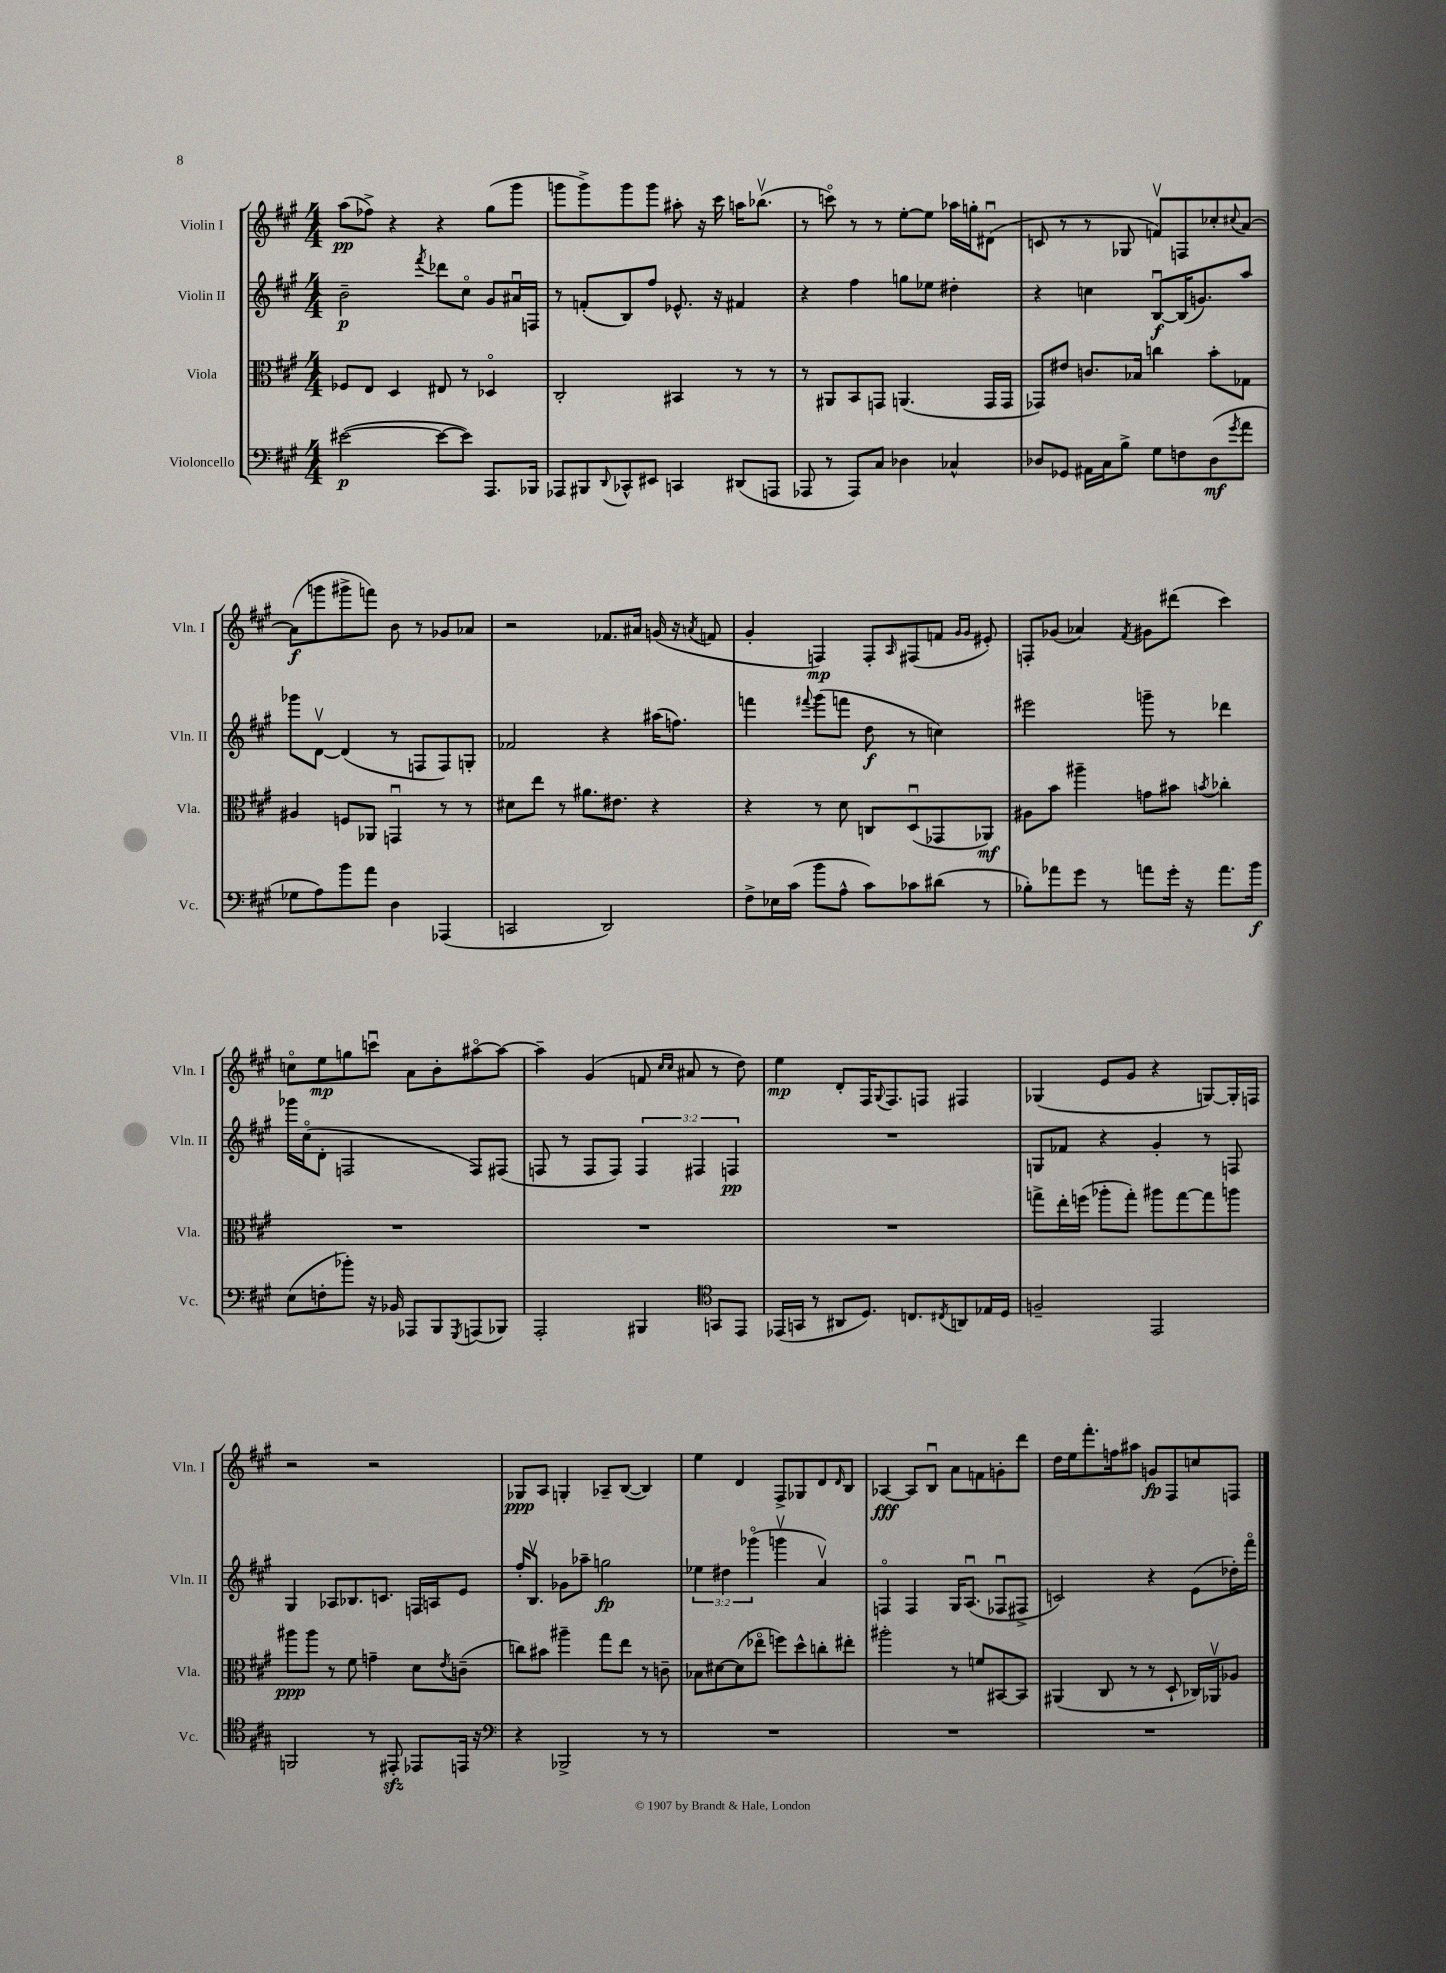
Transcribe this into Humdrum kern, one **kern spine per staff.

**kern	**kern	**kern	**kern
*staff4	*staff3	*staff2	*staff1
*clefF4	*clefC3	*clefG2	*clefG2
*k[f#c#g#]	*k[f#c#g#]	*k[f#c#g#]	*k[f#c#g#]
*M4/4	*M4/4	*M4/4	*M4/4
([2e#	8F-	2b~	(8aa
.	8E	.	8ff-^)
.	4D	.	4r
.	.	8qfff#	.
8e#_	8E#	8ddd-	4r
8e#])	8r	8cc#o	.
8.AAA	4D-o	8g#	(8gg#
.	.	16a#u	8ggg#
16BBB-	.	16F	.
=	=	=	=
8AAA-	2C#'	8r	8ggg
8BBB#	.	(8f'	8ggg^)
8qqDD	.	.	.
8CC-^^	.	8B)	8ggg
8EE#	.	8ff#	8ggg
4CC	4BB#	8.e-^^	8aa#'
.	.	.	16r
.	.	16r	16ccc#
(8DD#	8r	4f#	16aa
.	.	.	(8.bb-v
8AAA	8r	.	.
=	=	=	=
8AAA-	8r	4r	8r
8r	8AA#	.	8ccco)
8AAA-)	8BB	4ff#	8r
8C#	8GG	.	8r
4D-	(4.AA	8gg	[8ee'
.	.	8ee-	8ee]
4C-^^	.	4dd#'	16aa-
.	.	.	16gg'
.	16GG	.	(8d#u
.	16GG	.	.
=	=	=	=
8D-	8GG-)	4r	8c
8GG-	8e#	.	8r
16AA#	8.c	4cc	8r
16C#	.	.	.
8B^	.	.	8G-
.	16B-	.	.
8G#	4cc	[8Bu	8fv)
8F	.	(16B]	8F
.	.	8.g)	.
(8D-	8b'	.	8cc-'
8qg#	.	.	8qqcc#
8a	8G-	8aa	[8a
=	=	=	=
8G-	4A#	8ggg-	(8a]
8A)	.	[8dv	8ggg
8b	8F	(4d]	8ggg#^
8a	8AA-	.	8fff)
4D	4GGu	8r	8b
.	.	8F	8r
(4AAA-	8r	8F)	8g-
.	8r	8G'	8a-
=	=	=	=
2CC	8d#	2f-	2r
.	8ee	.	.
.	8r	.	.
.	8.a#	.	.
2DD)	.	4r	8.f-
.	8.e#	.	.
.	.	.	16a#
.	4r	(16aa#	(16g
.	.	8.ff)	16r
.	.	.	8qa
.	.	.	8f
=	=	=	=
8F#^	4r	4fff	4g#'
16E-	.	.	.
(16c#	.	.	.
.	.	8qqfff#	.
8b	8r	(8ggg#	4F)
8A^^	8d	8fff	.
8c#)	8C	8dd	8F'
.	.	.	16qqA
8c-	(8Du	8r	(8F#
(8d#	8GG-	4cc)	8f
.	.	.	16qqg#
.	.	.	16qqg#
8r	8AA-)	.	8e#')
=	=	=	=
8B-')	8A#	2eee#	8F'
8a-	8b	.	(8g-
8g#	4aa#~	.	4a-)
8r	.	.	.
.	.	.	8qf#
8a	8g	8ggg~	8g#
16g#'	8b#	8r	(8ddd#
16r	.	.	.
.	8qb	.	.
8.a	4cc-'	4ddd-	4ccc#)
16b	.	.	.
=	=	=	=
(8E	1r	16ggg-	8cco
.	.	(16cc#o	.
8F'	.	8d'	8ee
8b-')	.	2F	8gg
16r	.	.	8cccu
16BB-	.	.	.
8AAA-	.	.	8a
8BBB	.	.	8b'
8qGGG#	.	.	.
(8AAA	.	8F)	[8aa#o
8BBB-)	.	(8F#	8aa#_
=	=	=	=
2AAA'	1r	8F	4aa#~]
.	.	8r	.
.	.	8F	(4g#
.	.	8F)	.
4BBB#	.	6F	8f
.	.	.	16qqcc#
.	.	.	16qqcc#
.	.	.	8a#
.	.	6F#	.
*clefC4	*	*	*
8GG	.	.	8r
.	.	6F	.
8EE	.	.	8dd)
=	=	=	=
(16EE-	1r	1r	4ee
16GG	.	.	.
8r	.	.	.
8AA#	.	.	8d'
8.D)	.	.	16F#
.	.	.	8qqG#
.	.	.	8.F#
8.C	.	.	.
.	.	.	8F
8qC#	.	.	.
8AA	.	.	4F#
16E-	.	.	.
16D	.	.	.
=	=	=	=
2F~	8gg^	8G	(4G-
.	16ee'	8f-	.
.	(16ff	.	.
.	8aa-'	4r	8e
.	8gg')	.	8g#
2EE	8aa#	4g#'	4r
.	[8gg	.	.
.	8gg]	8r	[8G)
.	8aa	8F	16G']
.	.	.	16F
=	=	=	=
2FF	8aa#	4G#	2r
.	8aa#	.	.
.	8r	8A-	.
.	8f#	8.B-	.
8r	4g~	.	2r
.	.	8.c	.
8EE#'	.	.	.
8EE-	8d	16F	.
.	.	16A	.
.	8qe	.	.
16EE	(8c~	8e	.
16r	.	.	.
=	=	=	=
*clefF4	*	*	*
4r	8cc)	16ff#'	8G-
.	.	8.Bv	.
.	8b#	.	8A
2BBB-^	4aa#~	8g-	4G'
.	.	8aa-~	.
.	8gg#	2gg	8A-~
.	8ee	.	([8B
8r	8r	.	4B])
8r	8c~	.	.
=	=	=	=
1r	8B-	6ee-	4ee
.	[8d#	.	.
.	.	6dd#	.
.	(8d#]	.	4d
.	.	(6ggg-o	.
.	8ee-o	.	.
.	8ff)	4gggv	8F#^
.	8dd^^	.	8G-
.	8cc'	4av)	8d
.	.	.	16qqd
.	8ee#'	.	8B
=	=	=	=
1r	2aa#'	4Fo	[4A-
.	.	4F	8A-]
.	.	.	8Bu
.	8r	16G#	8a
.	.	(8.Au	.
.	8f	.	8f
.	[8BB#	8F-u	8g'
.	8BB#]	8F#^	8ddd
=	=	=	=
1r	(4AA#	2c)	16dd
.	.	.	16ee
.	.	.	8.fff#'
.	8C#	.	.
.	.	.	16ff
.	8r	.	8aa#
.	8r	4r	8g
.	8D`	.	8F#
.	16C-)	(8e	8cc
.	16AA-v	.	.
.	8A-	16dd-')	8F
.	.	16fff#o	.
==	==	==	==
*-	*-	*-	*-
